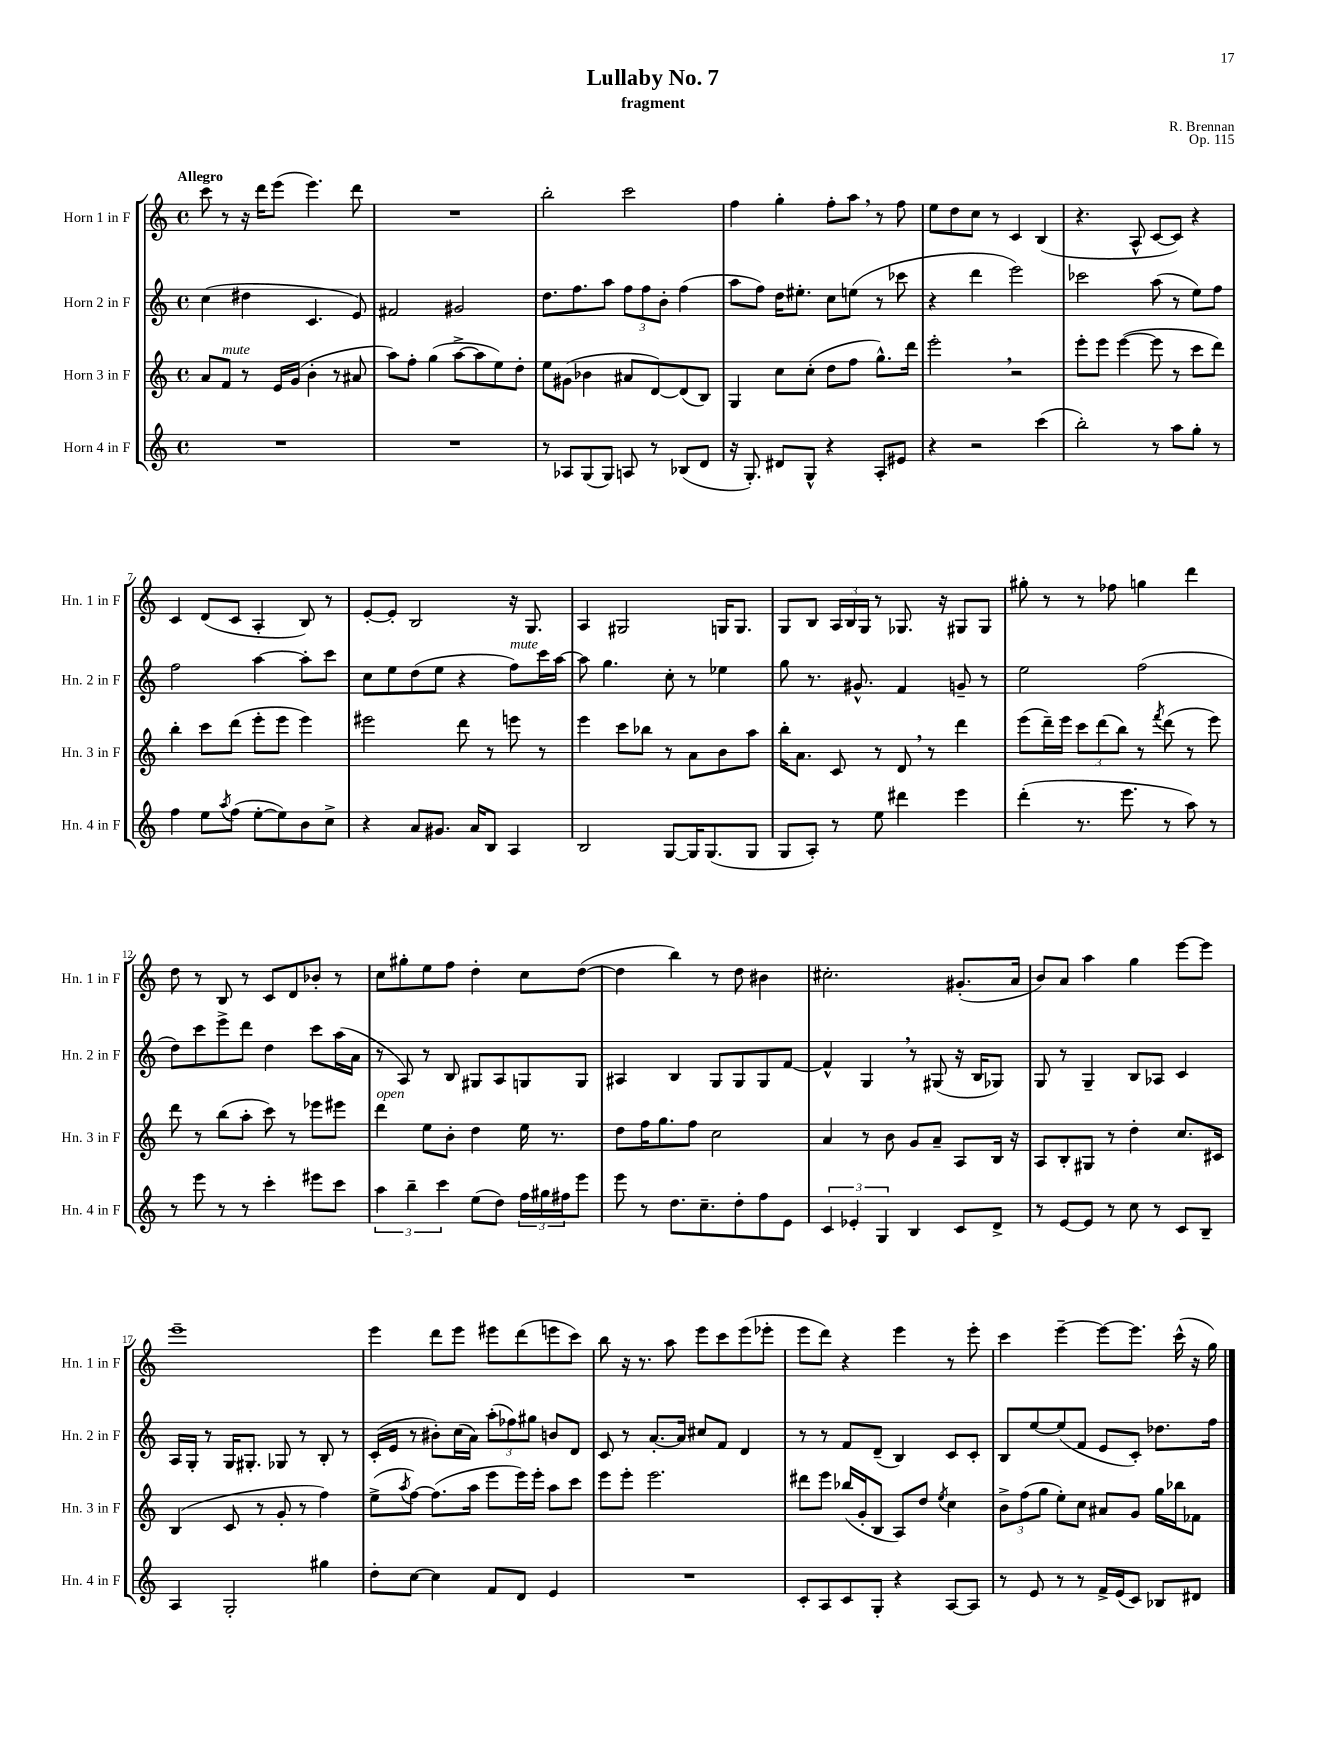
\header { title = "Lullaby No. 7" composer = "R. Brennan" subtitle = "fragment" opus = "Op. 115" }
<<
\new StaffGroup <<
\new Staff = "s0" \with { instrumentName = "Horn 1 in F" shortInstrumentName = "Hn. 1 in F" } {
    \clef treble \key c \major \defaultTimeSignature \time 4/4 \tempo "Allegro"
    c'''8 r8 r16 d'''16 e'''8( e'''4.) d'''8 |
    R1 |
    b''2-. c'''2 |
    f''4 g''4-. f''8-. a''8 \breathe r8 f''8 |
    e''8 d''8 c''8 r8 c'4 b4( |
    r4. a8-^ c'8~ c'8) r4 |
    c'4 d'8( c'8 a4-. b8) r8 |
    e'8~-. e'8-. b2 r16 g8. |
    a4 gis2 g16 g8. |
    g8 b8 \tuplet 3/2 { a16 b16 g16 } r8 ges8. r16 gis8 gis8 |
    gis''8-. r8 r8 fes''8 g''4 d'''4 |
    d''8 r8 b8 r8 c'8 d'8 bes'8-. r8 |
    c''8 gis''8-. e''8 f''8 d''4-. c''8 d''8~( |
    d''4 b''4) r8 d''8 bis'4 |
    cis''2.-. gis'8.-.( a'16 |
    b'8) a'8 a''4 g''4 e'''8~ e'''8 |
    e'''1-- |
    e'''4 d'''8 e'''8 eis'''8 d'''8( e'''8 c'''8) |
    b''8 r16 r8. a''8 e'''8 c'''8 e'''8( ees'''8-. |
    e'''8 d'''8) r4 e'''4 r8 e'''8-. |
    c'''4 e'''4~-- e'''8~ e'''8. c'''16-^( r16 g''16) \bar "|." |
}
\new Staff = "s1" \with { instrumentName = "Horn 2 in F" shortInstrumentName = "Hn. 2 in F" } {
    \clef treble \key c \major \defaultTimeSignature \time 4/4
    c''4( dis''4 c'4. e'8) |
    fis'2 gis'2 |
    d''8. f''8. a''8 \tuplet 3/2 { f''8 f''8 b'8-. } f''4( |
    a''8 f''8) d''16 eis''8.-. c''8 e''8( r8 ces'''8 |
    r4 d'''4 e'''2) |
    ces'''2 a''8( r8 e''8) f''8 |
    f''2 a''4~ a''8-. c'''8 |
    c''8 e''8 d''8( e''8 r4 f''8^\markup { \italic "mute" }) c'''16 a''16~ |
    a''8 g''4. c''8-. r8 ees''4 |
    g''8 r8. gis'8.-^ f'4 g'8-- r8 |
    e''2 f''2( |
    d''8) c'''8 e'''8-> d'''8 d''4 c'''8 a''16( a'16 |
    r8 a8) r8 b8 gis8 a8 g8 g8 |
    ais4 b4 g8 g8 g8 f'8~ |
    f'4-^ g4 \breathe r8 gis8( r16 b16 ges8) |
    g8 r8 g4-- b8 aes8 c'4 |
    a16 g16-. r8 g16 gis8.-. ges8 r8 b8-. r8 |
    c'16-.( e'16 r8 bis'8-.) c''16( a'16) \tuplet 3/2 { a''8-.( fes''8) gis''8 } b'8 d'8 |
    c'8 r8 a'8.~-. a'16 cis''8 f'8 d'4 |
    r8 r8 f'8 d'8--( b4) c'8 c'8-. |
    b8 e''8~ e''8( f'8 e'8 c'8-.) des''8. f''16 \bar "|." |
}
\new Staff = "s2" \with { instrumentName = "Horn 3 in F" shortInstrumentName = "Hn. 3 in F" } {
    \clef treble \key c \major \defaultTimeSignature \time 4/4
    a'8 f'8^\markup { \italic "mute" } r8 e'16 g'16( b'4-. r8 ais'8 |
    a''8) f''8-. g''4( a''8~-> a''8 e''8) d''8-. |
    e''8 gis'8( bes'4 ais'8 d'8~) d'8( b8) |
    g4 c''8 c''8-.( d''8 f''8 g''8.-^) d'''16 |
    e'''2-. \breathe r2 |
    e'''8-. e'''8 e'''4~( e'''8 r8 c'''8 d'''8) |
    b''4-. c'''8 d'''8( e'''8-. e'''8 e'''4) |
    eis'''2 d'''8 r8 e'''8 r8 |
    e'''4 c'''8 bes''8 r8 a'8 b'8 a''8 |
    b''16-. a'8. c'8 r8 d'8 \breathe r8 d'''4 |
    e'''8( d'''16--) e'''16 \tuplet 3/2 { c'''8 d'''8( b''8) } r8 \acciaccatura { f'''8 } d'''8( r8 e'''8) |
    d'''8 r8 b''8( a''8-. c'''8) r8 ees'''8 eis'''8 |
    d'''4^\markup { \italic "open" } e''8 b'8-. d''4 e''16 r8. |
    d''8 f''16 g''8. f''8 c''2 |
    a'4 r8 b'8 g'8 a'8-- a8 b16 r16 |
    a8 b8-. gis8 r8 d''4-. c''8. cis'16 |
    b4( c'8 r8 g'8-. r8 f''4) |
    e''8->( \acciaccatura { a''8 } f''8~) f''8.( a''16 e'''8 e'''16) e'''16-. a''8 c'''8 |
    e'''8 e'''8-. e'''2. |
    dis'''8 e'''8 bes''16( g'16-. b8 a8) d''8 \acciaccatura { e''8 } c''4 |
    \tuplet 3/2 { b'8-> f''8( g''8 } e''8-.) c''8 ais'8 g'8 g''16 bes''16 fes'8 \bar "|." |
}
\new Staff = "s3" \with { instrumentName = "Horn 4 in F" shortInstrumentName = "Hn. 4 in F" } {
    \clef treble \key c \major \defaultTimeSignature \time 4/4
    R1 |
    R1 |
    r8 aes8 g8( g8) a8 r8 bes8( d'8 |
    r16 g8.-.) dis'8 g8-^ r4 a8-. eis'8 |
    r4 r2 c'''4( |
    b''2-.) r8 a''8 g''8-. r8 |
    f''4 e''8 \acciaccatura { a''8 } f''8( e''8~-. e''8) b'8 c''8-> |
    r4 a'8 gis'8. a'16 b8 a4 |
    b2 g8~ g16 g8.( g8 |
    g8 a8-.) r8 e''8 dis'''4 e'''4 |
    d'''4-.( r8. e'''8. r8 a''8) r8 |
    r8 e'''8 r8 r8 c'''4-. eis'''8 c'''8 |
    \tuplet 3/2 { a''4 b''4-- c'''4 } e''8( d''8) \tuplet 3/2 { f''16 gis''16 fis''16 } e'''8 |
    e'''8 r8 d''8. c''8.-- d''8-. f''8 e'8 |
    \tuplet 3/2 { c'4 ees'4-. g4 } b4 c'8 d'8-> |
    r8 e'8~ e'8 r8 c''8 r8 c'8 b8-- |
    a4 g2-. gis''4 |
    d''8-. c''8~ c''4 f'8 d'8 e'4 |
    R1 |
    c'8-. a8 c'8 g8-. r4 a8~ a8 |
    r8 e'8 r8 r8 f'16-> e'16( c'8) bes8 dis'8 \bar "|." |
}
>>
>>
